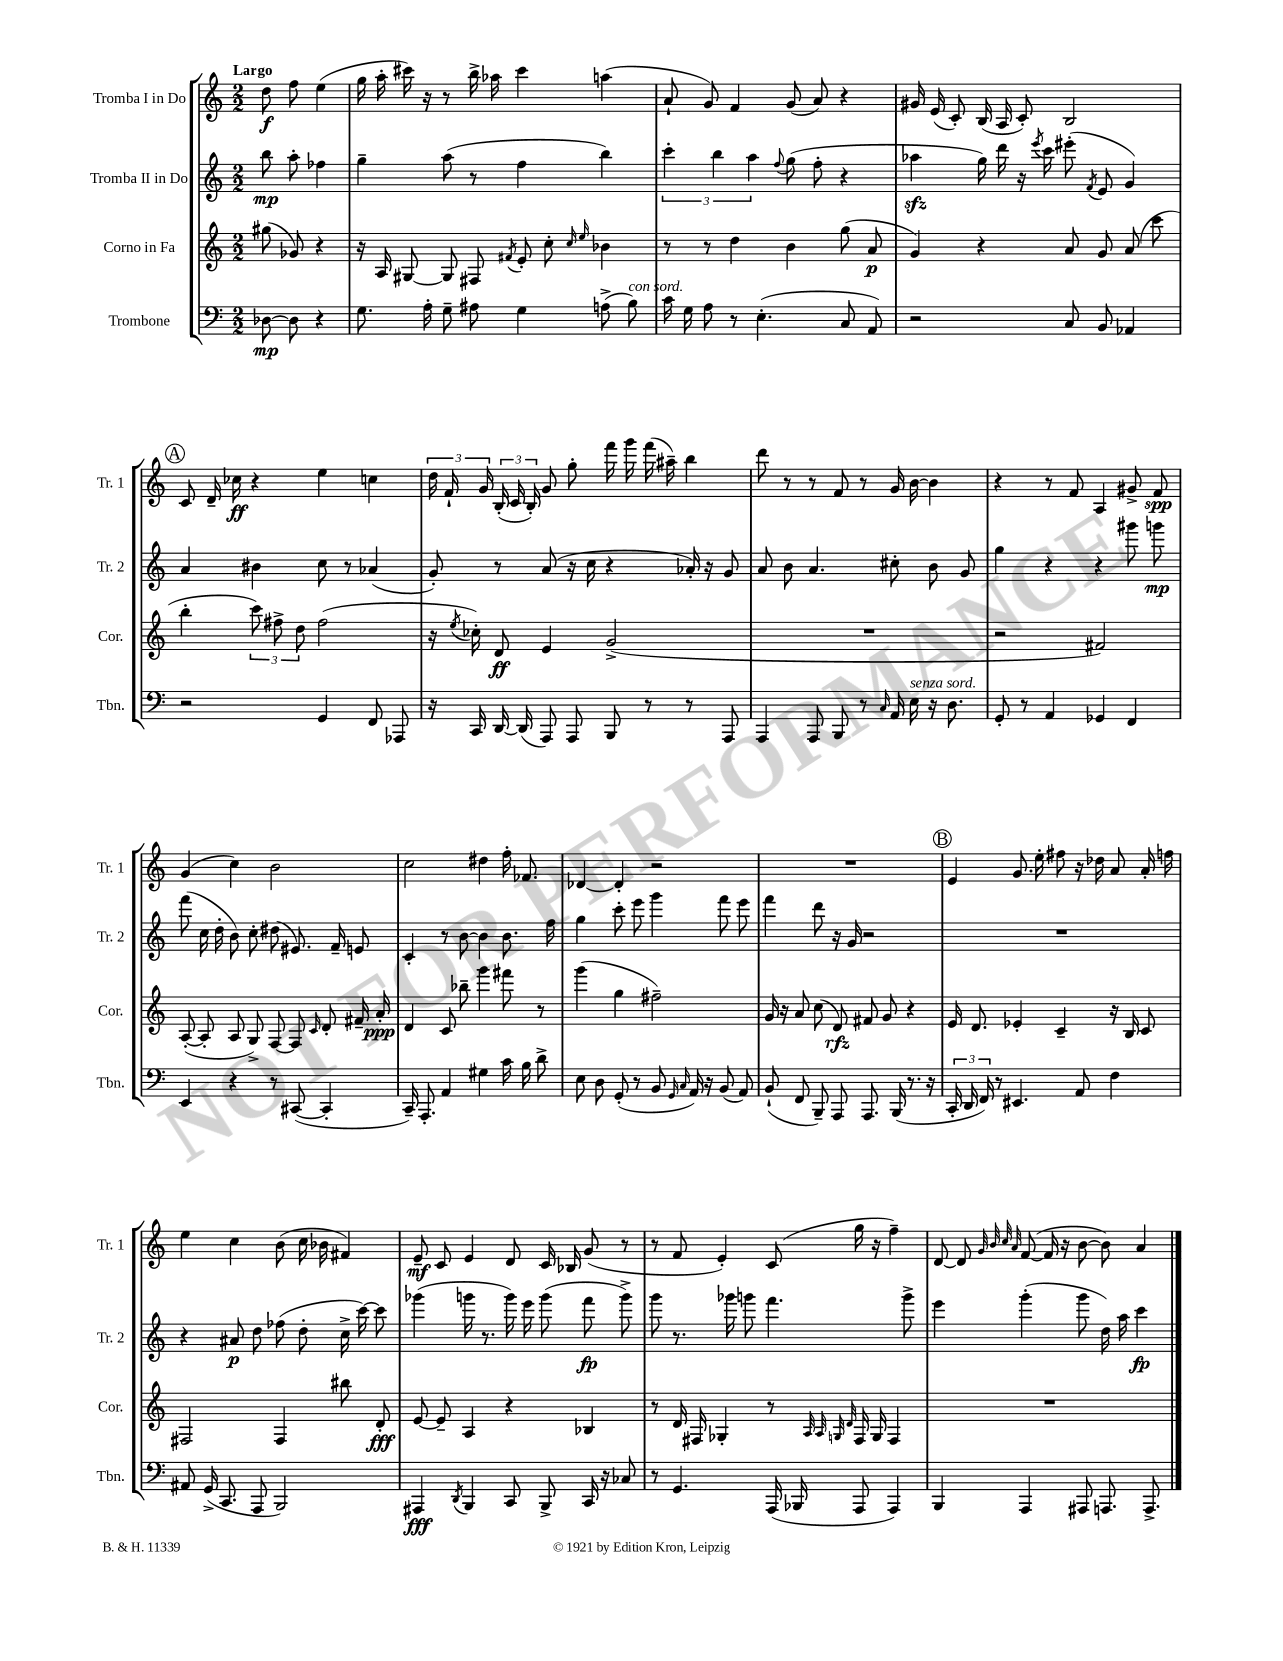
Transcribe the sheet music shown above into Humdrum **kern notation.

**kern	**kern	**kern	**kern
*staff4	*staff3	*staff2	*staff1
*clefF4	*clefG2	*clefG2	*clefG2
*k[]	*k[]	*k[]	*k[]
*M2/2	*M2/2	*M2/2	*M2/2
[8D-\	(8gg#\	8bb\	8dd\
8D-\]	8g-/)	8aa'\	8ff\
4r	4r	4ff-\	(4ee\
=	=	=	=
8.G\	16r	4gg~\	16gg\
.	16A/	.	16aa'\
.	[8G#/	.	16ccc#\)
16A'\	.	.	16r
8G~\	8G#/]	(8aa\	8r
8A#\	8F#/	8r	16bb^\
.	.	.	16aa-\
.	8qf#/	.	.
4G\	8e'/	4ff\	4ccc#\
.	8cc'\	.	.
.	16qqcc/	.	.
.	16qqee/	.	.
(8A^\	4b-\	4bb\)	(4aa\
8B\)	.	.	.
=	=	=	=
16c\	8r	6ccc'\	8a`/
16G\	.	.	.
8A\	8r	.	8g/)
.	.	6bb\	.
8r	4dd\	.	4f/
.	.	6aa\	.
(4.E'\	.	.	.
.	.	8qqff/	.
.	4b\	(8gg\	(8g/
.	.	8ff'\	8a/)
8C/	(8gg\	4r	4r
8AA/)	8a/	.	.
=	=	=	=
2r	4g/)	4aa-\	16g#/
.	.	.	(16e/
.	.	.	8c'/)
.	4r	16gg\)	(16B/
.	.	16ddd\	16A/
.	.	16r	8c'/)
.	.	8qeee/	.
.	.	16ccc\	.
8C/	8a/	(8eee#'\	2B/
.	.	8qf/	.
8BB/	8g/	8e/	.
4AA-/	(8a/	4g/)	.
.	8ccc\	.	.
=	=	=	=
2r	4bb'\	4a/	8c/
.	.	.	16d~/
.	.	.	16cc-\
.	12ccc\)	4b#\	4r
.	12ff#^\	.	.
.	12dd\	.	.
4GG/	(2ff#\	8cc\	4ee\
.	.	8r	.
8FF/	.	(4a-/	4cc\
8AAA-/	.	.	.
=	=	=	=
16r	16r	8g'/)	24dd\
.	.	.	24f`/
.	8qee/	.	.
16CC/	16cc-'\)	.	.
.	.	.	24g/
[16DD/	8d/	8r	(24B'/
.	.	.	24c/
(16DD/]	.	.	.
.	.	.	24B'/)
8AAA/)	4e/	(8a/	8g/
8AAA/	.	16r	8gg'\
.	.	16cc\	.
8BBB/	(2g^/	4r	16fff\
.	.	.	16ggg\
8r	.	.	(16fff\
.	.	.	16aa#~\)
8r	.	16a-'/)	4bb\
.	.	16r	.
8AAA/	.	8g/	.
=	=	=	=
4AAA/	1r	8a/	8ddd\
.	.	8b\	8r
8AAA/	.	4.a/	8r
8BBB/	.	.	8f/
8r	.	.	8r
16qqC/	.	.	.
16AA/	.	8cc#'\	16g/
16E\	.	.	[16b\
16r	.	8b\	4b\]
8.D\	.	.	.
.	.	8g/	.
=	=	=	=
8GG'/	2r	4gg\	4r
8r	.	.	.
4AA/	.	4r	8r
.	.	.	8f/
4GG-/	2f#/)	4r	4A/
4FF/	.	8ggg#\	8g#^/
.	.	8ggg\	8f/
=	=	=	=
4EE/	([8A'/	(8fff\	(4g/
.	8A'/]	16cc\	.
.	.	16dd'\	.
4r	8A/	8b\)	4cc\)
.	8G^/)	8cc'\	.
8r	[8F/	(8dd#\	2b\
([8CC#/	8F/]	8.e#/)	.
.	16qqc/	.	.
4CC#'/]	8d'/	.	.
.	.	16f~/	.
.	16f#~/	8e/	.
.	16a'/	.	.
=	=	=	=
16CC~/)	4d/	4c'/	2cc\
8.AAA'/	.	.	.
4AA/	8c/	8r	.
.	8bb-~\	[8b\	.
4G#\	4ggg\	4b\]	4dd#\
16c\	8fff#\	8.b\	16ff'\
16B\	.	.	8.f-/
8d^\	8r	.	.
.	.	16ff\	.
=	=	=	=
8E\	(4ggg\	4gg\	[4d-/
8D\	.	.	.
(8GG'/	4gg\	8ccc'\	4d-'/]
8r	.	8eee\	.
8BB/	2ff#~\)	4ggg\	2r
16qqGG/	.	.	.
16qqC/	.	.	.
16AA/)	.	.	.
16r	.	.	.
(8BB/	.	8fff\	.
8AA/)	.	8eee\	.
=	=	=	=
(8BB`/	16g/	4fff\	1r
.	16r	.	.
8FF/	8a/	.	.
8BBB~/)	(8cc\	8ddd\	.
8AAA/	8d/)	16r	.
.	.	16g/	.
8.AAA/	8f#/	2r	.
.	8g/	.	.
(16BBB/	.	.	.
8.r	4r	.	.
16r	.	.	.
=	=	=	=
24CC'/	16e/	1r	4e/
24DD/	.	.	.
.	8.d/	.	.
24FF/)	.	.	.
8r	.	.	.
4.EE#/	4e-'/	.	8.g/
.	.	.	16ee'\
.	4c~/	.	8ff#\
8AA/	.	.	16r
.	.	.	16dd-\
4F\	16r	.	8a/
.	16B/	.	.
.	8c/	.	16a'/
.	.	.	16ff\
=	=	=	=
8AA#/	2F#/	4r	4ee\
(16GG^/	.	.	.
8.CC/	.	.	.
.	.	8a#/	4cc\
8AAA/	.	8dd\	.
2BBB/)	4F#/	(8ff-\	(8b\
.	.	8dd'\	16cc\
.	.	.	16b-\
.	8bb#\	16cc^\	4f#/)
.	.	[16ccc\)	.
.	8d'/	8ccc\]	.
=	=	=	=
4AAA#/	[8e/	(4ggg-\	8e~/
.	8e~/]	.	8c/
8qDD/	.	.	.
4BBB/	4A/	16ggg\	4e/
.	.	8.r	.
8CC/	4r	16ggg\)	8d/
.	.	16eee\	.
8BBB^/	.	(8ggg\	16c/
.	.	.	16B-/
16CC/	4B-/	8fff\	(8g/
16r	.	.	.
8C-/	.	8ggg^\)	8r
=	=	=	=
8r	8r	8ggg\	8r
4.GG/	16d/	8.r	8f/
.	16F#/	.	.
.	4G-'/	.	4e'/)
.	.	16ggg-\	.
.	.	8ggg\	.
(16AAA/	8r	4.fff\	(8c/
16BBB-/	.	.	.
.	32qqA/	.	.
.	32qqA/	.	.
.	32qqG/	.	.
.	32qqd/	.	.
8AAA/	16F#/	.	16gg\
.	16G/	.	16r
4AAA/)	4F#/	.	4ff~\)
.	.	8ggg^\	.
=	=	=	=
4BBB/	1r	4eee\	[8d/
.	.	.	8d/]
.	.	.	32qqg/
.	.	.	32qqb/
.	.	.	32qqcc/
.	.	.	32qqa/
4AAA/	.	(4ggg'\	([8f/
.	.	.	16f/]
.	.	.	16r
8AAA#/	.	8ggg\	[8b\
8.AAA/	.	16dd\)	8b\])
.	.	16aa\	.
.	.	4ccc\	4a/
8.AAA^/	.	.	.
==	==	==	==
*-	*-	*-	*-
